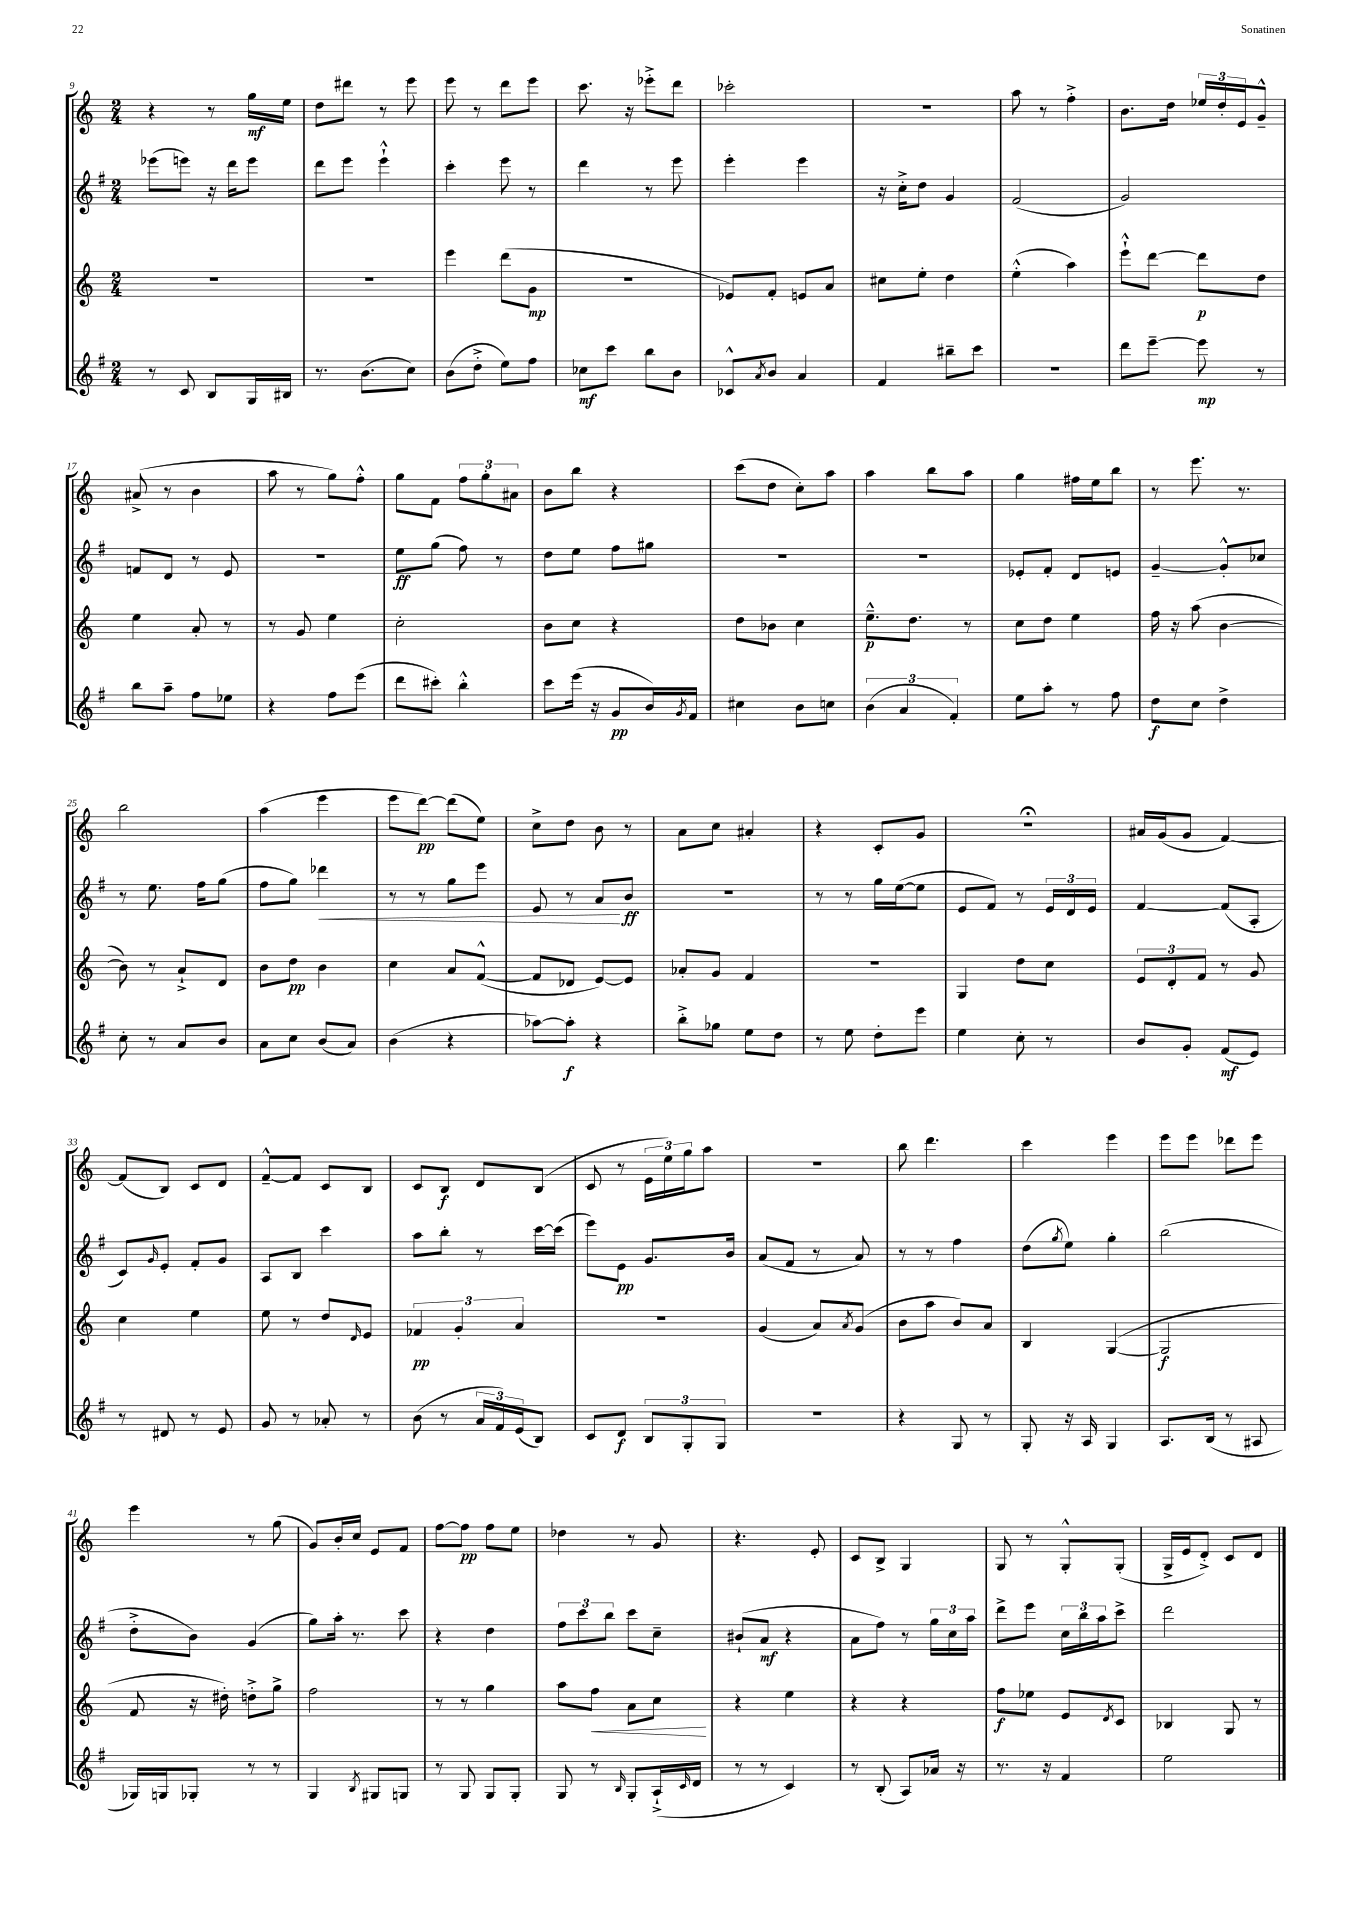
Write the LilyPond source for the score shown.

<<
\new StaffGroup <<
\new Staff = "s0" {
    \clef treble \key c \major \numericTimeSignature \time 2/4
    r4 r8 g''16\mf e''16 |
    d''8 dis'''8 r8 e'''8 |
    e'''8 r8 d'''8 e'''8 |
    c'''8. r16 ees'''8-.-> d'''8 |
    ces'''2-. |
    r2 |
    a''8 r8 f''4-.-> |
    b'8. d''16 \tuplet 3/2 { ees''16 d''16-. e'16 } g'8---^ |
    ais'8->( r8 b'4 |
    a''8 r8 g''8) f''8-.-^ |
    g''8 f'8 \tuplet 3/2 { f''8 g''8-. ais'8 } |
    b'8 b''8 r4 |
    c'''8( d''8 c''8-.) a''8 |
    a''4 b''8 a''8 |
    g''4 fis''16 e''16 b''8 |
    r8 e'''8. r8. |
    b''2 |
    a''4( e'''4 |
    e'''8 d'''8~\pp) d'''8( e''8) |
    c''8-> d''8 b'8 r8 |
    a'8 c''8 ais'4-. |
    r4 c'8-. g'8 |
    r2\fermata |
    ais'16 g'16( g'8 f'4~) |
    f'8( b8) c'8 d'8 |
    f'8~---^ f'8 c'8 b8 |
    c'8 b8\f d'8 b8( |
    c'8 r8 \tuplet 3/2 { e'16 e''16) g''16 } a''8 |
    r2 |
    b''8 d'''4. |
    c'''4 e'''4 |
    e'''8 e'''8 des'''8 e'''8 |
    e'''4 r8 g''8( |
    g'8) b'16-. c''16 e'8 f'8 |
    f''8~ f''8\pp f''8 e''8 |
    des''4 r8 g'8 |
    r4. e'8-. |
    c'8 b8-> g4 |
    g8 r8 g8-.-^ g8-.( |
    g16-> e'16 d'8-.->) c'8 d'8 \bar "|." |
}
\new Staff = "s1" {
    \clef treble \key g \major \numericTimeSignature \time 2/4
    ees'''8( e'''8) r16 d'''16 e'''8 |
    d'''8 e'''8 e'''4-!-^ |
    c'''4-. e'''8 r8 |
    d'''4 r8 e'''8 |
    e'''4-. e'''4 |
    r16 c''16-.-> d''8 g'4 |
    fis'2( |
    g'2) |
    f'8 d'8 r8 e'8 |
    R2 |
    e''8\ff g''8( fis''8) r8 |
    d''8 e''8 fis''8 gis''8 |
    R2 |
    R2 |
    ees'8-. fis'8-. d'8 e'8 |
    g'4~-- g'8-.-^ ces''8 |
    r8 e''8. fis''16 g''8( |
    fis''8 g''8) des'''4\< |
    r8 r8 g''8 e'''8 |
    e'8 r8 a'8\! b'8\ff |
    R2 |
    r8 r8 g''16 e''16~( e''8 |
    e'8 fis'8) r8 \tuplet 3/2 { e'16 d'16 e'16 } |
    fis'4~ fis'8( a8-. |
    c'8) \grace { g'16 } e'8-. fis'8-. g'8 |
    a8 b8 c'''4 |
    a''8 b''8-. r8 c'''16~ c'''16( |
    e'''8) e'8\pp g'8. b'16 |
    a'8( fis'8 r8 a'8) |
    r8 r8 fis''4 |
    d''8( \acciaccatura { g''8 } e''8) g''4-. |
    b''2( |
    d''8-.-> b'8) g'4( |
    g''8) a''16-. r8. c'''8 |
    r4 d''4 |
    \tuplet 3/2 { fis''8 c'''8 b''8 } c'''8 c''8-- |
    bis'8-!( a'8\mf r4 |
    a'8 fis''8) r8 \tuplet 3/2 { g''16 c''16 a''16 } |
    d'''8-> e'''8 \tuplet 3/2 { c''16 b''16 a''16 } c'''8-> |
    d'''2 \bar "|." |
}
\new Staff = "s2" {
    \clef treble \key c \major \numericTimeSignature \time 2/4
    R2 |
    R2 |
    e'''4 d'''8( g'8\mp |
    r2 |
    ees'8) f'8-. e'8 a'8 |
    cis''8 e''8-. d''4 |
    e''4-.-^( a''4) |
    e'''8-!-^ d'''8~ d'''8\p d''8 |
    e''4 a'8-. r8 |
    r8 g'8 e''4 |
    c''2-. |
    b'8 c''8 r4 |
    d''8 bes'8 c''4 |
    e''8.---^\p d''8. r8 |
    c''8 d''8 e''4 |
    f''16 r16 a''8( b'4~ |
    b'8) r8 a'8-!-> d'8 |
    b'8 d''8\pp b'4 |
    c''4 a'8 f'8~-^( |
    f'8 des'8 e'8~) e'8 |
    aes'8-. g'8 f'4 |
    R2 |
    g4 d''8 c''8 |
    \tuplet 3/2 { e'8 d'8-. f'8 } r8 g'8 |
    c''4 e''4 |
    e''8 r8 d''8 \grace { d'16 } e'8 |
    \tuplet 3/2 { fes'4\pp g'4-. a'4 } |
    r2 |
    g'4( a'8) \acciaccatura { a'8 } g'8( |
    b'8 a''8 b'8) a'8 |
    b4 g4~( |
    g2\f |
    f'8 r16 dis''16-.) d''8-.-> g''8-> |
    f''2 |
    r8 r8 g''4 |
    a''8 f''8\< a'8 c''8\! |
    r4 e''4 |
    r4 r4 |
    f''8\f ees''8 e'8 \acciaccatura { d'8 } c'8 |
    bes4 g8 r8 \bar "|." |
}
\new Staff = "s3" {
    \clef treble \key g \major \numericTimeSignature \time 2/4
    r8 c'8 b8 g16 bis16 |
    r8. b'8.( c''8) |
    b'8( d''8-.-> e''8) fis''8 |
    ces''8\mf c'''8 b''8 b'8 |
    ces'8-^ \acciaccatura { a'8 } b'8 a'4 |
    fis'4 bis''8-- c'''8 |
    R2 |
    d'''8 e'''8~-- e'''8\mp r8 |
    b''8 a''8-- fis''8 ees''8 |
    r4 fis''8 e'''8( |
    d'''8 cis'''8-.) b''4-.-^ |
    c'''8 e'''16( r16 g'8\pp b'16) \acciaccatura { g'8 } fis'16 |
    cis''4 b'8 c''8 |
    \tuplet 3/2 { b'4( a'4 fis'4-.) } |
    e''8 a''8-. r8 fis''8 |
    d''8\f c''8 d''4-> |
    c''8-. r8 a'8 b'8 |
    a'8 c''8 b'8( a'8) |
    b'4( r4 |
    aes''8~) aes''8-.\f r4 |
    b''8-.-> ges''8 e''8 d''8 |
    r8 e''8 d''8-. e'''8 |
    e''4 c''8-. r8 |
    b'8 g'8-. fis'8\mf( e'8) |
    r8 dis'8 r8 e'8 |
    g'8 r8 aes'8-. r8 |
    b'8( r8 \tuplet 3/2 { a'16 fis'16) e'16( } b8) |
    c'8 d'8\f \tuplet 3/2 { b8 g8-. g8 } |
    r2 |
    r4 g8 r8 |
    g8-. r16 a16 g4 |
    a8. b16( r8 ais8 |
    ges16) g16 ges8-. r8 r8 |
    g4 \acciaccatura { b8 } gis8 g8 |
    r8 g8 g8 g8-. |
    g8 r8 \grace { b16 } g8-. a16-!->( \grace { c'16 } d'16 |
    r8 r8 c'4) |
    r8 b8-.( a8) aes'16 r16 |
    r8. r16 fis'4 |
    e''2 \bar "|." |
}
>>
>>
\layout { \context { \Score currentBarNumber = #9 } }
